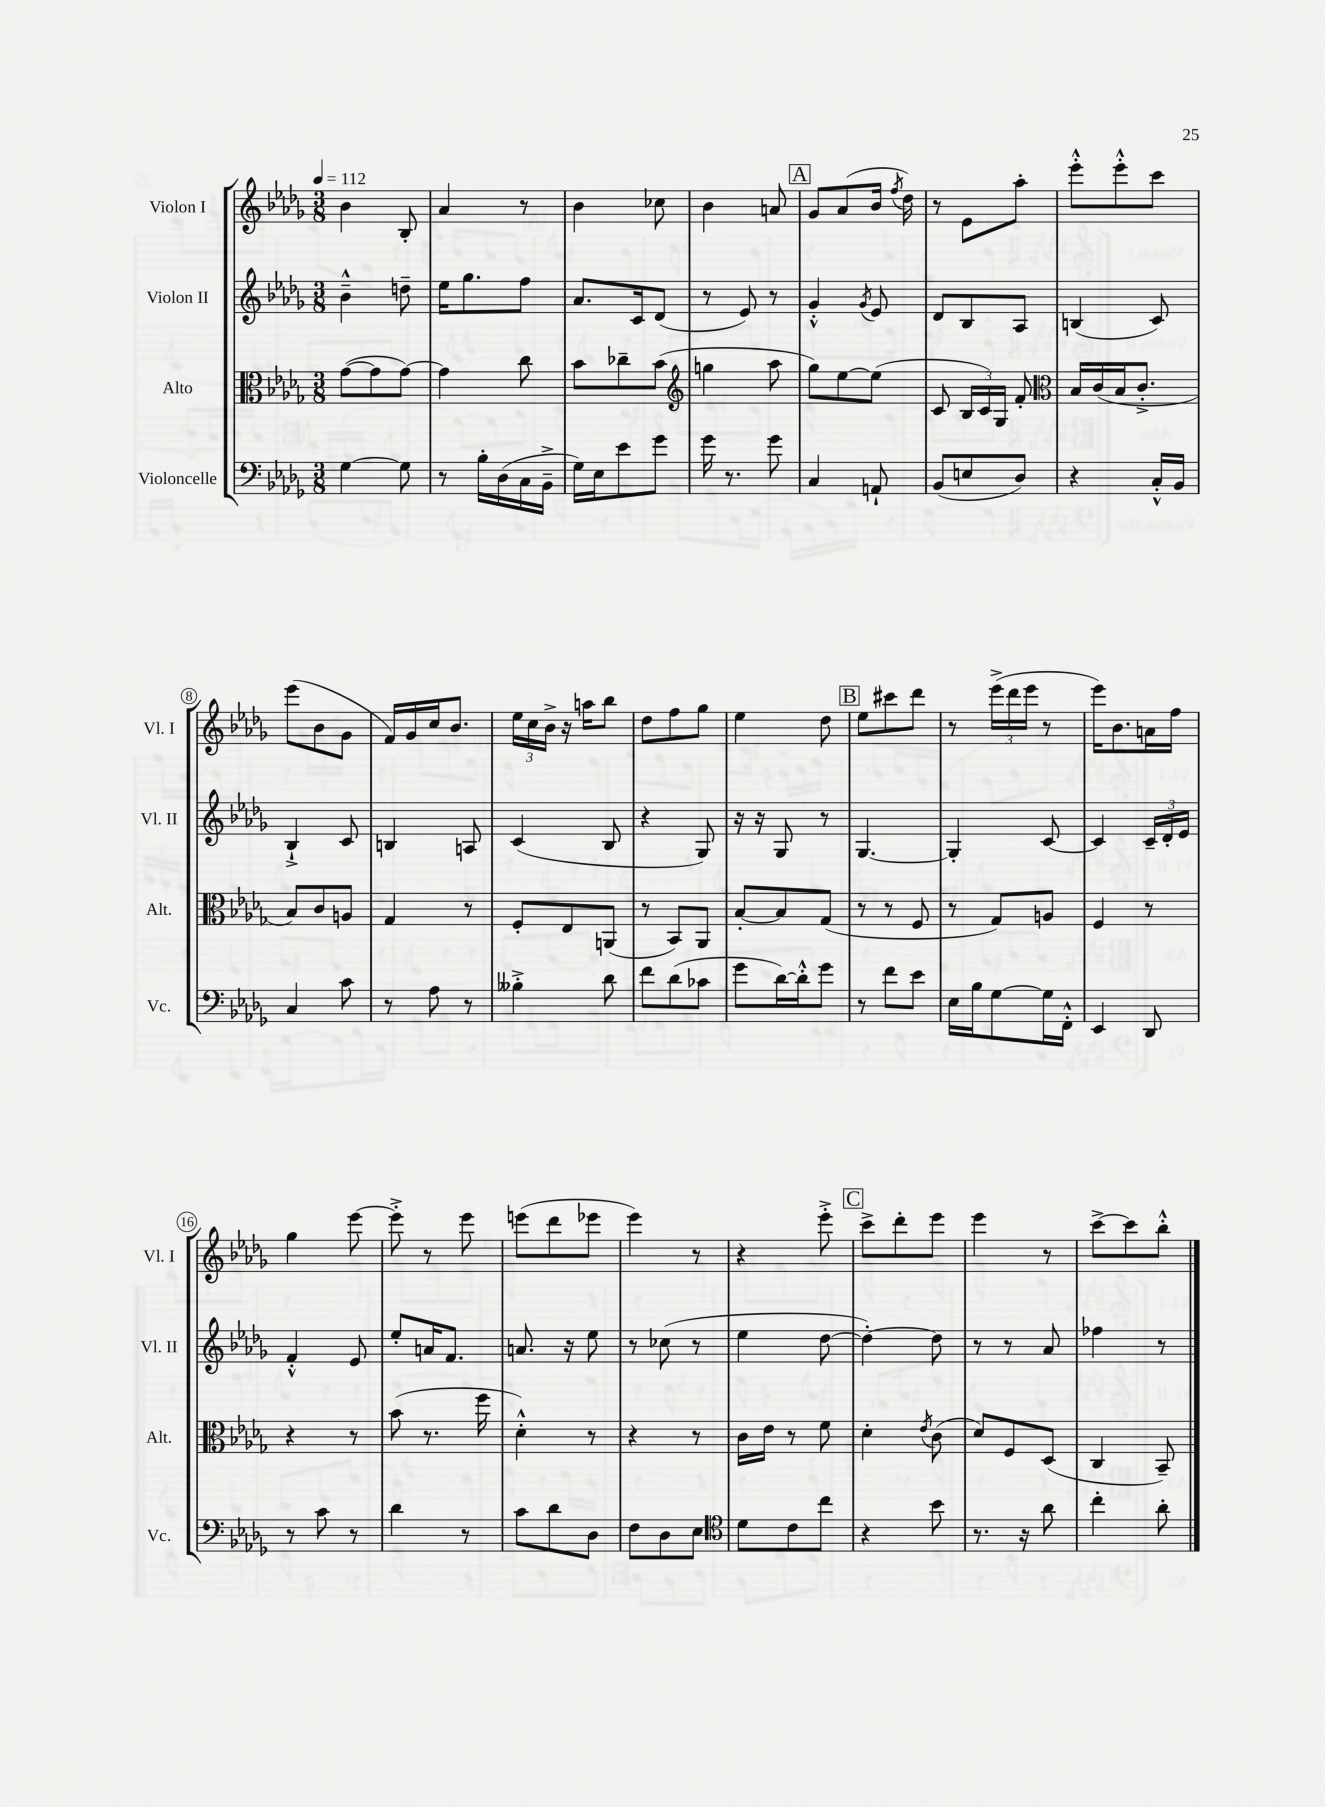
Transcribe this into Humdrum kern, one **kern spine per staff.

**kern	**kern	**kern	**kern
*staff4	*staff3	*staff2	*staff1
*clefF4	*clefC3	*clefG2	*clefG2
*k[b-e-a-d-g-]	*k[b-e-a-d-g-]	*k[b-e-a-d-g-]	*k[b-e-a-d-g-]
*M3/8	*M3/8	*M3/8	*M3/8
*MM112	*MM112	*MM112	*MM112
[4G-	([8g-	4b-~^^	4b-
.	8g-]	.	.
8G-]	[8g-)	8dd~	8B-'
=	=	=	=
8r	4g-]	16ee-	4a-
.	.	8.gg-	.
16B-'	.	.	.
(16D-	.	.	.
16C	8cc	8ff	8r
16BB-~^	.	.	.
=	=	=	=
16G-)	8b-	8.a-	4b-
16E-	.	.	.
8e-	8cc-~	.	.
.	.	16c	.
8g-	(8b-	(8d-	8cc-
=	=	=	=
*	*clefG2	*	*
16g-	4gg	8r	4b-
8.r	.	.	.
.	.	8e-)	.
8g-	8aa-	8r	8a
=	=	=	=
4C	8gg-)	4g-'^^	8g-
.	[8ee-	.	(8a-
.	.	8qg-	.
8AA`	(8ee-]	8e-	16b-
.	.	.	8qff
.	.	.	16dd-)
=	=	=	=
(8BB-	8c	8d-	8r
8E	24B-	8B-	8e-
.	24c)	.	.
.	24G-	.	.
8D-)	8f'	8A-	8aa-'
=	=	=	=
*	*clefC3	*	*
4r	16B-	(4B	8eee-'^^
.	(16c	.	.
.	16B-	.	8eee-'^^
.	8.c'^	.	.
16C'^^	.	8c)	8ccc
16BB-	.	.	.
=	=	=	=
4C	8B-)	4B-`^	(8eee-
.	8c	.	8b-
8c	8A	8c	8g-
=	=	=	=
8r	4G-	4B	16f)
.	.	.	16g-
8A-	.	.	16cc
.	.	.	8.b-
8r	8r	8A	.
=	=	=	=
4B--'^	8F'	(4c	24ee-
.	.	.	24cc
.	.	.	24b-^
.	8E-	.	16r
.	.	.	16aa
8d-	(8AA	8B-	8bb-
=	=	=	=
8f	8r	4r	8dd-
(8d-	8BB-)	.	8ff
8c-	8AA-	8G-)	8gg-
=	=	=	=
8g-	[8B-'	16r	4ee-
.	.	16r	.
[16d-)	8B-]	8G-	.
16d-'^^]	.	.	.
8g-	(8G-	8r	8dd-
=	=	=	=
8r	8r	[4.G-	8ee-
8f	8r	.	8ccc#
8e-	8F	.	8ddd-
=	=	=	=
16E-	8r	4G-']	8r
16B-	.	.	.
[8G-	8G-)	.	(24eee-^
.	.	.	24ddd-
.	.	.	24eee-
16G-]	8A	[8c	8r
16FF'^^	.	.	.
=	=	=	=
4EE-	4F	4c]	16eee-)
.	.	.	8.b-
8DD-	8r	24c~	16a
.	.	24d-'	.
.	.	.	16ff
.	.	24e-	.
=	=	=	=
8r	4r	4f'^^	4gg-
8c	.	.	.
8r	8r	8e-	[8eee-
=	=	=	=
4d-	(8b-	8ee-'	8eee-'^]
.	8.r	16a	8r
.	.	8.f	.
8r	.	.	8eee-
.	16ff	.	.
=	=	=	=
8c	4d-'^^)	8.a	(8eee
8d-	.	.	8ddd-
.	.	16r	.
8D-	8r	8ee-	8eee-
=	=	=	=
8F	4r	8r	4eee-)
8D-	.	(8cc-	.
8E-	8r	8r	8r
=	=	=	=
*clefC4	*	*	*
8d-	16c	4ee-	4r
.	16e-	.	.
8c	8r	.	.
8cc	8f	[8dd-	8eee-'^
=	=	=	=
4r	4d-'	4dd-'_)	8ccc^
.	.	.	8ddd-'
.	8qe-	.	.
8b-	(8c	8dd-]	8eee-
=	=	=	=
8.r	8d-)	8r	4eee-
.	8F	8r	.
16r	.	.	.
8a-	(8D-	8a-	8r
=	=	=	=
4cc'	4C	4ff-	[8ccc^
.	.	.	8ccc]
8a-'	8BB-~)	8r	8bb-'^^
==	==	==	==
*-	*-	*-	*-
